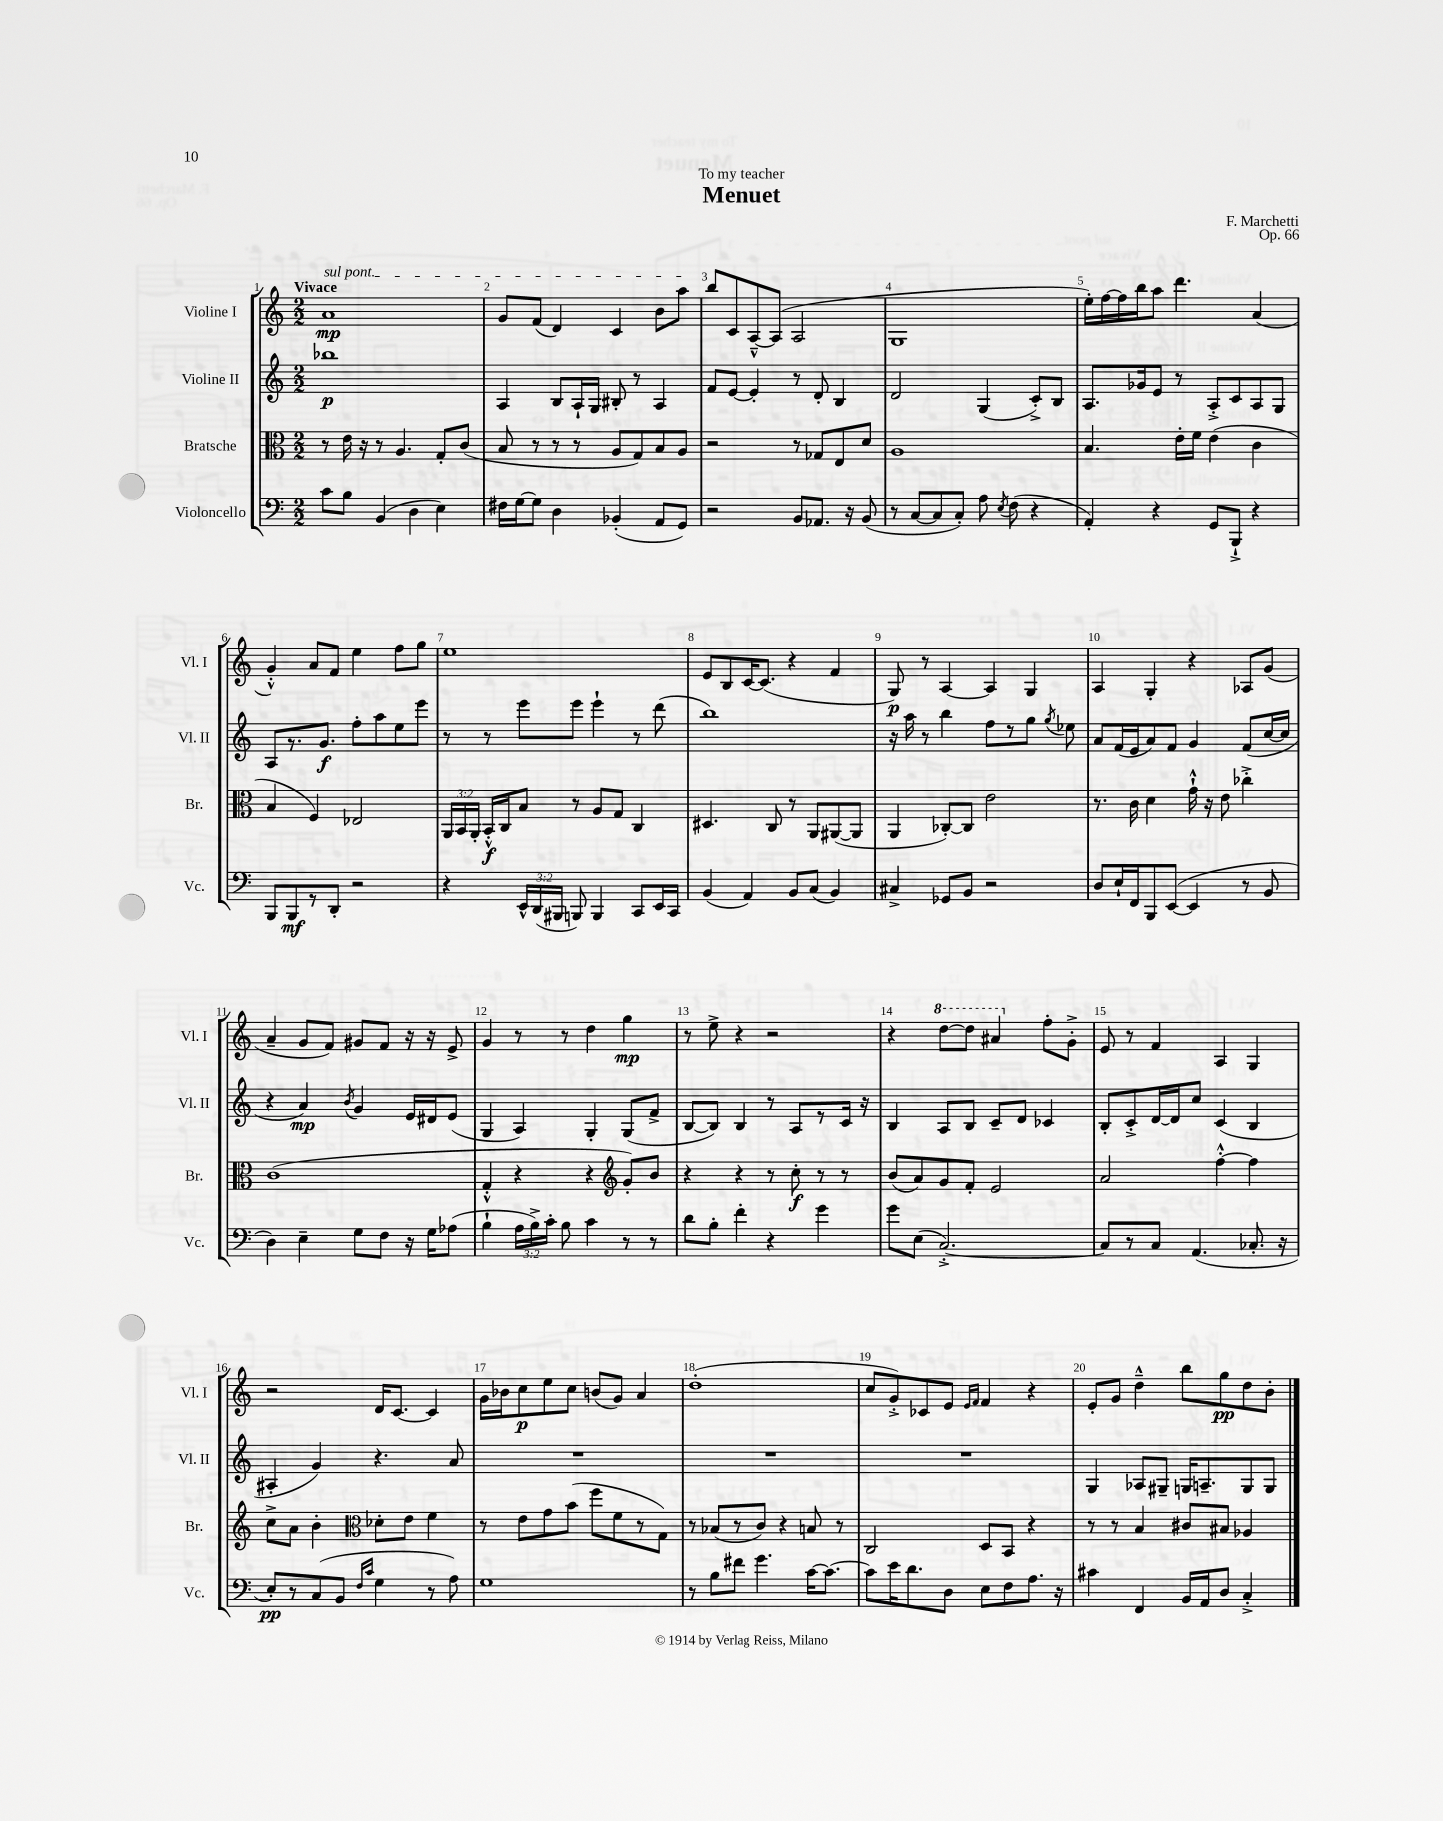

**kern	**dynam	**kern	**dynam	**kern	**dynam	**kern	**dynam
*part4	*part4	*part3	*part3	*part2	*part2	*part1	*part1
*staff4	*staff4	*staff3	*staff3	*staff2	*staff2	*staff1	*staff1
*I"Violoncello	*	*I"Bratsche	*	*I"Violine II	*	*I"Violine I	*
*I'Vc.	*	*I'Br.	*	*I'Vl. II	*	*I'Vl. I	*
*clefF4	*	*clefC3	*	*clefG2	*	*clefG2	*
*k[]	*	*k[]	*	*k[]	*	*k[]	*
*M2/2	*	*M2/2	*	*M2/2	*	*M2/2	*
=1	=1	=1	=1	=1	=1	=1	=1
!	!	!	!	!	!	!LO:TX:a:B:t=Vivace	!
!	!	!	!	!	!	!LO:TX:a:i:t=sul pont.	!
8c\L	.	8r	.	1bb-X	p	1a	mp
8B\J	.	16e\	.	.	.	.	.
.	.	16r	.	.	.	.	.
(4BB/	.	8r	.	.	.	.	.
.	.	4.A/	.	.	.	.	.
4D\	.	.	.	.	.	.	.
4E\)	.	8G'/L	.	.	.	.	.
.	.	(8c/J	.	.	.	.	.
=2	=2	=2	=2	=2	=2	=2	=2
16F#X\LL	.	8B/	.	4A/	.	8g/L	.
[16G\J	.	.	.	.	.	.	.
8G\J]	.	8r	.	.	.	(8f/J	.
4D\	.	8r	.	8B/L	.	4d/)	.
.	.	8r	.	16A`/L	.	.	.
.	.	.	.	16G/JJ	.	.	.
(4BB-X'/	.	8A/L	.	8B#X'/	.	4c/	.
.	.	8G/)	.	8r	.	.	.
8AA/L	.	8B/	.	4A/	.	8b\L	.
8GG/J)	.	8A/J	.	.	.	8aa\J	.
=3	=3	=3	=3	=3	=3	=3	=3
2r	.	2r	.	8f/L	.	8bb/L	.
.	.	.	.	[8e/J	.	8c/	.
.	.	.	.	4e'/]	.	[8A~^^/	.
.	.	.	.	.	.	(8A/J]	.
8BB/L	.	8r	.	8r	.	2A/	.
8.AA-X/J	.	8G-X/L	.	8d'/	.	.	.
.	.	8E/	.	4B/	.	.	.
16r	.	.	.	.	.	.	.
(8BB/	.	8d/J	.	.	.	.	.
=4	=4	=4	=4	=4	=4	=4	=4
8r	.	1A	.	2d/	.	1G	.
[8C/L	.	.	.	.	.	.	.
8C/]	.	.	.	.	.	.	.
8C'/J)	.	.	.	.	.	.	.
8A\	.	.	.	(4G/	.	.	.
8qE/	.	.	.	.	.	.	.
(8F\	.	.	.	.	.	.	.
4r	.	.	.	8c'^/L)	.	.	.
.	.	.	.	8B/J	.	.	.
=5	=5	=5	=5	=5	=5	=5	=5
4AA'/)	.	4.B/	.	8.A/L	.	16ee'\LL)	.
.	.	.	.	.	.	[16ff\	.
.	.	.	.	.	.	16ff\]	.
.	.	.	.	16g-X/k	.	16bb\J	.
4r	.	.	.	8e/J	.	8aa\J	.
.	.	16e'\LL	.	8r	.	4.ddd\	.
.	.	16f\JJ	.	.	.	.	.
8GG/L	.	(4e\	.	8A'^/L	.	.	.
8BBB`^/J	.	.	.	8c/	.	.	.
4r	.	4c\	.	8A/	.	(4a/	.
.	.	.	.	8G/J	.	.	.
!!LO:LB:g=z
=6	=6	=6	=6	=6	=6	=6	=6
8BBB/L	.	4B/	.	8A/L	.	4g'^^/)	.
8BBB/	mf	.	.	8.r	.	.	.
8r	.	4F/)	.	.	.	8a/L	.
.	.	.	.	8.g/J	f	.	.
8DD'/J	.	.	.	.	.	8f/J	.
2r	.	2E-X/	.	8ff'\L	.	4ee\	.
.	.	.	.	8aa\	.	.	.
.	.	.	.	8ee\	.	8ff\L	.
.	.	.	.	8eee\J	.	8gg\J	.
=7	=7	=7	=7	=7	=7	=7	=7
4r	.	24AA/LL	.	8r	.	1ee	.
.	.	24BB/	.	.	.	.	.
.	.	24AA'/JJ	.	.	.	.	.
.	.	16BB'^^/LL	f	8r	.	.	.
.	.	16C/J	.	.	.	.	.
24EE^^/LL	.	8B/J	.	8eee\L	.	.	.
(24DD/	.	.	.	.	.	.	.
24BBB#X/JJ	.	.	.	.	.	.	.
8BBBn/)	.	8r	.	8eee\J	.	.	.
4BBB/	.	8A/L	.	4eee`\	.	.	.
.	.	8G/J	.	.	.	.	.
8CC/L	.	4C/	.	8r	.	.	.
16EE/L	.	.	.	(8ddd\	.	.	.
16CC/JJ	.	.	.	.	.	.	.
=8	=8	=8	=8	=8	=8	=8	=8
(4BB/	.	4.D#X/	.	1bb)	.	8e/L	.
.	.	.	.	.	.	8B/	.
4AA/)	.	.	.	.	.	[16c/K	.
.	.	.	.	.	.	(8.c/J]	.
.	.	8C/	.	.	.	.	.
8BB/L	.	8r	.	.	.	4r	.
(8C/J	.	8AA/L	.	.	.	.	.
4BB/)	.	([8AA#X/	.	.	.	4f/	.
.	.	8AA#/J]	.	.	.	.	.
=9	=9	=9	=9	=9	=9	=9	=9
4C#X^/	.	4AA/	.	16r	.	8G/)	p
.	.	.	.	16aa\	.	.	.
.	.	.	.	8r	.	8r	.
8GG-X/L	.	[8C-X'/L)	.	4bb\	.	[4A/	.
8BB/J	.	8C-/J]	.	.	.	.	.
2r	.	2e\	.	8ff\L	.	4A/]	.
.	.	.	.	8r	.	.	.
.	.	.	.	8gg\J	.	4G/	.
.	.	.	.	8qgg/	.	.	.
.	.	.	.	8ee-X\	.	.	.
=10	=10	=10	=10	=10	=10	=10	=10
8D/L	.	8.r	.	8a/L	.	4A/	.
16E`/L	.	.	.	(16f/L	.	.	.
16FF/J	.	16c\	.	16e/J	.	.	.
8BBB/	.	4d\	.	8a/)	.	4G'/	.
([8EE/J	.	.	.	8f/J	.	.	.
4EE/]	.	16g`^^\	.	4g/	.	4r	.
.	.	16r	.	.	.	.	.
.	.	8e\	.	.	.	.	.
8r	.	4cc-X'^\	.	(8f/L	.	8A-X/L	.
8BB/	.	.	.	[16cc/L	.	(8g/J	.
.	.	.	.	16cc/JJ]	.	.	.
!!LO:LB:g=z
=11	=11	=11	=11	=11	=11	=11	=11
4D\)	.	(1c	.	4r	.	4a~/	.
4E~\	.	.	.	4a/)	mp	8g/L	.
.	.	.	.	.	.	8f/J)	.
.	.	.	.	8qb/	.	.	.
8G\L	.	.	.	4g/	.	8g#X/L	.
8F\J	.	.	.	.	.	8f/J	.
16r	.	.	.	16e/LL	.	16r	.
16G\KL	.	.	.	16d#X/J	.	16r	.
(8A-X\J	.	.	.	(8e/J	.	8e^/	.
=12	=12	=12	=12	=12	=12	=12	=12
4B`\	.	4G'^^/	.	4G/	.	4g/	.
24A\LL	.	4r	.	4A/)	.	8r	.
24B^\)	.	.	.	.	.	.	.
24c'\JJ	.	.	.	.	.	.	.
8B\	.	.	.	.	.	8r	.
4c\	.	4r	.	4G'/	.	4dd\	.
*	*	*clefG2	*	*	*	*	*
8r	.	8g'/L)	.	(8G/L	.	4gg\	mp
8r	.	8b/J	.	8f^/J	.	.	.
=13	=13	=13	=13	=13	=13	=13	=13
8d\L	.	4r	.	[8B/L	.	8r	.
8B'\J	.	.	.	8B/J])	.	8ee^\	.
4f'\	.	4r	.	4B/	.	4r	.
4r	.	8r	.	8r	.	2r	.
.	.	8cc'\	f	8A/L	.	.	.
4g\	.	8r	.	8r	.	.	.
.	.	8r	.	16c/Jk	.	.	.
.	.	.	.	16r	.	.	.
=14	=14	=14	=14	=14	=14	=14	=14
8g\L	.	(8b/L	.	4B/	.	4r	.
(8E\J	.	8a/)	.	.	.	.	.
*	*	*	*	*	*	*8va	*
[2.C'^/)	.	8g/	.	8A/L	.	[8ddd\L	.
.	.	8f'/J	.	8B/J	.	8ddd\J]	.
.	.	2e/	.	8c~/L	.	4aa#X/	.
.	.	.	.	8d/J	.	.	.
*	*	*	*	*	*	*X8va	*
.	.	.	.	4c-X/	.	8ff'\L	.
.	.	.	.	.	.	8g'^\J	.
=15	=15	=15	=15	=15	=15	=15	=15
8C/L]	.	2a/	.	8B'/L	.	8e/	.
8r	.	.	.	8c'^/	.	8r	.
8C/J	.	.	.	[16d/L	.	4f/	.
.	.	.	.	16d/J]	.	.	.
(4.AA/	.	.	.	8cc/J	.	.	.
.	.	[4ff'^^\	.	(4c/	.	4A/	.
8.C-X'/	.	4ff\]	.	4B/	.	4G/	.
16r	.	.	.	.	.	.	.
!!LO:LB:g=z
=16	=16	=16	=16	=16	=16	=16	=16
8E'/L)	pp	8cc^\L	.	4A#X'/	.	2r	.
8r	.	8a\J	.	.	.	.	.
(8C/	.	4b'\	.	4g/)	.	.	.
8BB/J	.	.	.	.	.	.	.
16qqF/LL	.	.	.	.	.	.	.
16qqc/JJ	.	.	.	.	.	.	.
*	*	*clefC3	*	*	*	*	*
4G\	.	8d-X'\L	.	4.r	.	16d/KL	.
.	.	.	.	.	.	[8.c/J	.
.	.	8e\J	.	.	.	.	.
8r	.	4f\	.	.	.	4c/]	.
8A\)	.	.	.	8a/	.	.	.
=17	=17	=17	=17	=17	=17	=17	=17
1G	.	8r	.	1r	.	16g\LL	.
.	.	.	.	.	.	16b-X\J	.
.	.	8e\L	.	.	.	8cc\	p
.	.	8g\	.	.	.	8ee\	.
.	.	(8b\J	.	.	.	8cc\J	.
.	.	8ff\L	.	.	.	(8bn/L	.
.	.	8f\	.	.	.	8g/J)	.
.	.	8r	.	.	.	4a/	.
.	.	8G\J)	.	.	.	.	.
=18	=18	=18	=18	=18	=18	=18	=18
8r	.	8r	.	1r	.	(1dd'	.
8B\L	.	(8B-X/L	.	.	.	.	.
8f#X\J	.	8r	.	.	.	.	.
4.g\	.	8c/J)	.	.	.	.	.
.	.	4r	.	.	.	.	.
[16c\KL	.	8Bn/	.	.	.	.	.
8.c\J_	.	.	.	.	.	.	.
.	.	8r	.	.	.	.	.
=19	=19	=19	=19	=19	=19	=19	=19
8c\L]	.	2C/	.	1r	.	8cc/L	.
16e\K	.	.	.	.	.	8g'^/)	.
8.d\	.	.	.	.	.	.	.
.	.	.	.	.	.	8c-X/	.
8D\J	.	.	.	.	.	8e/J	.
.	.	.	.	.	.	16qqe/LL	.
.	.	.	.	.	.	16qqf/JJ	.
8E\L	.	8D/L	.	.	.	4f/	.
8F\	.	8BB/J	.	.	.	.	.
8.A\J	.	4r	.	.	.	4r	.
16r	.	.	.	.	.	.	.
=20	=20	=20	=20	=20	=20	=20	=20
4c#X\	.	8r	.	4G/	.	8e'/L	.
.	.	8r	.	.	.	8g/J	.
4FF/	.	4B/	.	8A-X/L	.	4dd~^^\	.
.	.	.	.	8G#X~/J	.	.	.
16BB/LL	.	8c#X/L	.	16Gn/KL	.	8bb\L	.
16AA/J	.	.	.	8.An~/	.	.	.
8D/J	.	8B#X/J	.	.	.	8gg\	pp
4C'^/	.	4A-X/	.	8G/	.	8dd\	.
.	.	.	.	8G/J	.	8b'\J	.
==	==	==	==	==	==	==	==
*-	*-	*-	*-	*-	*-	*-	*-
